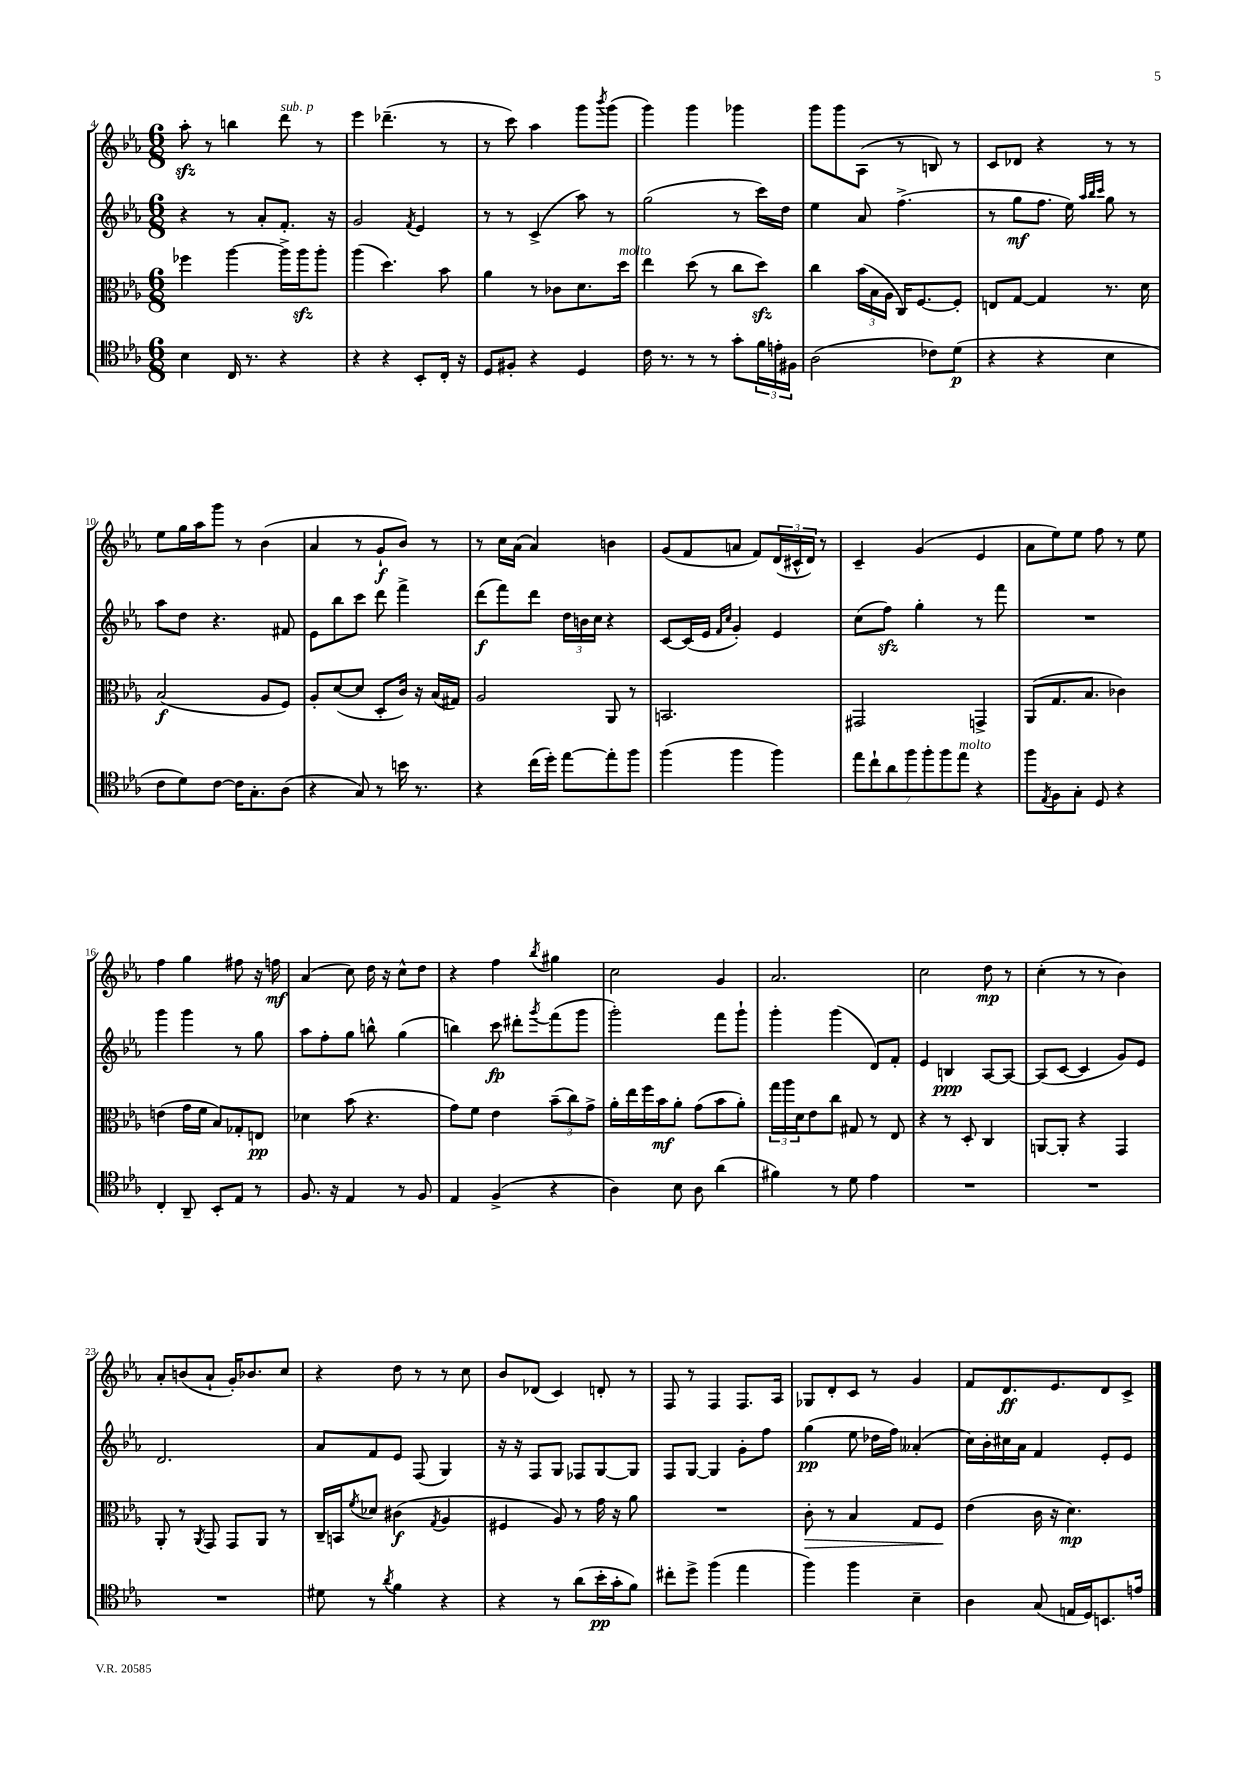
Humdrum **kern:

**kern	**kern	**kern	**kern
*staff4	*staff3	*staff2	*staff1
*clefC4	*clefC3	*clefG2	*clefG2
*k[b-e-a-]	*k[b-e-a-]	*k[b-e-a-]	*k[b-e-a-]
*M6/8	*M6/8	*M6/8	*M6/8
4B-	4ff-	4r	8aa-'
.	.	.	8r
16C	[4aa-	8r	4bb
8.r	.	.	.
.	.	8a-'	.
4r	16aa-^]	8.f'	8ddd
.	16aa-	.	.
.	8aa-'	.	8r
.	.	16r	.
=	=	=	=
4r	(4aa-	2g	4eee-
4r	4.dd)	.	(4.ddd-~
.	.	8qf	.
8BB-'	.	4e-	.
16C'	8b-	.	8r
16r	.	.	.
=	=	=	=
8D	4a-	8r	8r
8F#'	.	8r	8ccc)
4r	8r	(4c^	4aa-
.	8c-	.	.
4D	8.d	8aa-)	8ggg
.	.	.	8qbbb-
.	.	8r	(8ggg
.	16dd	.	.
=	=	=	=
16c	4ee-	(2gg	4ggg)
8.r	.	.	.
8r	(8dd	.	4ggg
8r	8r	.	.
8g'	8cc	8r	4ggg-
24f	8dd)	16ccc)	.
24e'	.	.	.
.	.	16dd	.
24F#	.	.	.
=	=	=	=
(2A-	4cc	4ee-	8ggg
.	.	.	8ggg
.	(24b-	8a-	(8A-
.	24B-	.	.
.	24A-	.	.
.	16C)	(4.ff^	8r
.	[8.F	.	.
8c-)	.	.	8B)
(8d	8F']	.	8r
=	=	=	=
4r	8E	8r	8c
.	[8G	8gg	8d-
4r	4G]	8.ff	4r
.	.	16ee-)	.
.	.	32qqaa-	.
.	.	32qqbb-	.
.	.	32qqccc	.
4B-	8.r	8gg	8r
.	.	8r	8r
.	16d	.	.
=	=	=	=
8c	(2B-	8aa-	8ee-
8d)	.	8dd	16gg
.	.	.	16aa-
[8c	.	4.r	8ggg
16c]	.	.	8r
8.G'	.	.	.
.	8A-	.	(4b-
(8A-	8F)	8f#	.
=	=	=	=
4r	8A-'	8e-	4a-
.	([8d	8bb-	.
8G)	8d]	8ccc	8r
8r	8D'	8ddd	8g`
16b	16c)	4fff^	8b-)
8.r	16r	.	.
.	(16B-	.	8r
.	16G#)	.	.
=	=	=	=
4r	2A-	(8ddd	8r
.	.	8fff)	16cc
.	.	.	(16a-
(16cc	.	8ddd	4a-)
16dd')	.	.	.
[8ee-	.	24dd	.
.	.	24b	.
.	.	24cc	.
8ee-']	8AA-	4r	4b
8ff	8r	.	.
=	=	=	=
(4ff	2.BB	[8c	(8g
.	.	(16c]	8f
.	.	16e-	.
.	.	16qqf	.
.	.	16qqcc	.
4ff	.	4g')	8a
.	.	.	8f)
4ff)	.	4e-	(24d
.	.	.	24c#^^
.	.	.	24d)
.	.	.	8r
=	=	=	=
14ee-	2GG#	(8cc	4c~
14cc`	.	.	.
.	.	8ff)	.
14a-	.	.	.
14ff	.	.	.
.	.	4gg'	(4g
14ff'	.	.	.
14ff	.	.	.
14ee-	.	.	.
4r	4GG^	8r	4e-
.	.	8fff	.
=	=	=	=
8ff	(8AA-	2.r	8a-
8qE-	.	.	.
8F	8.G	.	8ee-)
8G'	.	.	8ee-
.	8.B-	.	.
8D	.	.	8ff
4r	4c-)	.	8r
.	.	.	8ee-
=	=	=	=
4C'	(4e	4ggg	4ff
8AA-~	16g	4ggg	4gg
.	16f	.	.
8BB-'	8B-)	.	.
8E-	8G-'	8r	8ff#
8r	8E	8gg	16r
.	.	.	16ff
=	=	=	=
8.F	4d-	8aa-	(4a-
.	.	8ff'	.
16r	.	.	.
4E-	(8b-	8gg	8cc)
.	4.r	8bb^^	16dd
.	.	.	16r
8r	.	(4gg	8cc^^
8F	.	.	8dd
=	=	=	=
4E-	8g)	4bb)	4r
.	8f	.	.
(4F^	4e-	8ccc	4ff
.	.	8ddd#'	.
.	.	8qggg	8qbb-
4r	(12b-~	(8fff	4gg#
.	12cc)	.	.
.	.	8ggg	.
.	12g^	.	.
=	=	=	=
4A-)	16a-'	2ggg')	2cc
.	16ee-	.	.
.	16ff	.	.
.	16b-	.	.
8B-	8a-'	.	.
8A-	(8g	.	.
(4a-	8b-	8fff	4g
.	8a-')	8ggg`	.
=	=	=	=
4f#)	24gg	4ggg'	2.a-
.	24aa-	.	.
.	24d	.	.
.	8e-	.	.
8r	8cc	(4ggg	.
8d	8G#	.	.
4e-	8r	8d)	.
.	8E-	8f'	.
=	=	=	=
2.r	4r	4e-	2cc
.	8r	4B	.
.	8D'	.	.
.	4C	[8A-	8dd
.	.	8A-_	8r
=	=	=	=
2.r	[8AA	(8A-]	(4cc'
.	8AA']	[8c	.
.	4r	4c]	8r
.	.	.	8r
.	4GG	8g)	4b-)
.	.	8e-	.
=	=	=	=
2.r	8AA-'	2.d	8a-'
.	8r	.	(8b
.	8qAA-	.	.
.	8GG	.	8a-`
.	8GG	.	16g')
.	.	.	8.b-
.	8AA-	.	.
.	8r	.	8cc
=	=	=	=
8d#	16C~	8a-	4r
.	16BB	.	.
.	8qf	.	.
8r	8d-	8f	.
8qa-	.	.	.
4f	(4c#	8e-	8dd
.	.	(8F	8r
.	8qG	.	.
4r	4A-	4G)	8r
.	.	.	8cc
=	=	=	=
4r	4F#	16r	8b-
.	.	16r	.
.	.	8F	(8d-
8r	8A-)	8G	4c)
(8a-	8r	8F-	.
16b-'	16g	[8G	8d'
16g'	16r	.	.
8f)	8a-	8G]	8r
=	=	=	=
8cc#'	2.r	8F	8F
8dd^	.	[8G	8r
(4ff	.	4G]	4F
4ee-	.	8g'	8.F
.	.	8ff	.
.	.	.	16A-
=	=	=	=
4ff)	8c'	(4gg	8G-
.	8r	.	8d'
4ff	4B-	8ee-	8c
.	.	16dd-	8r
.	.	16ff)	.
4B-~	8G	(4a--'	4g
.	8F	.	.
=	=	=	=
4A-	(4e-	16cc)	8f
.	.	16b-'	.
.	.	16cc#	8.d
.	.	16a-	.
(8G	16c	4f	.
.	16r	.	8.e-
16E	4.d)	.	.
16D)	.	.	.
8.BB	.	8e-'	8d
.	.	8e-	8c^
16e	.	.	.
==	==	==	==
*-	*-	*-	*-
